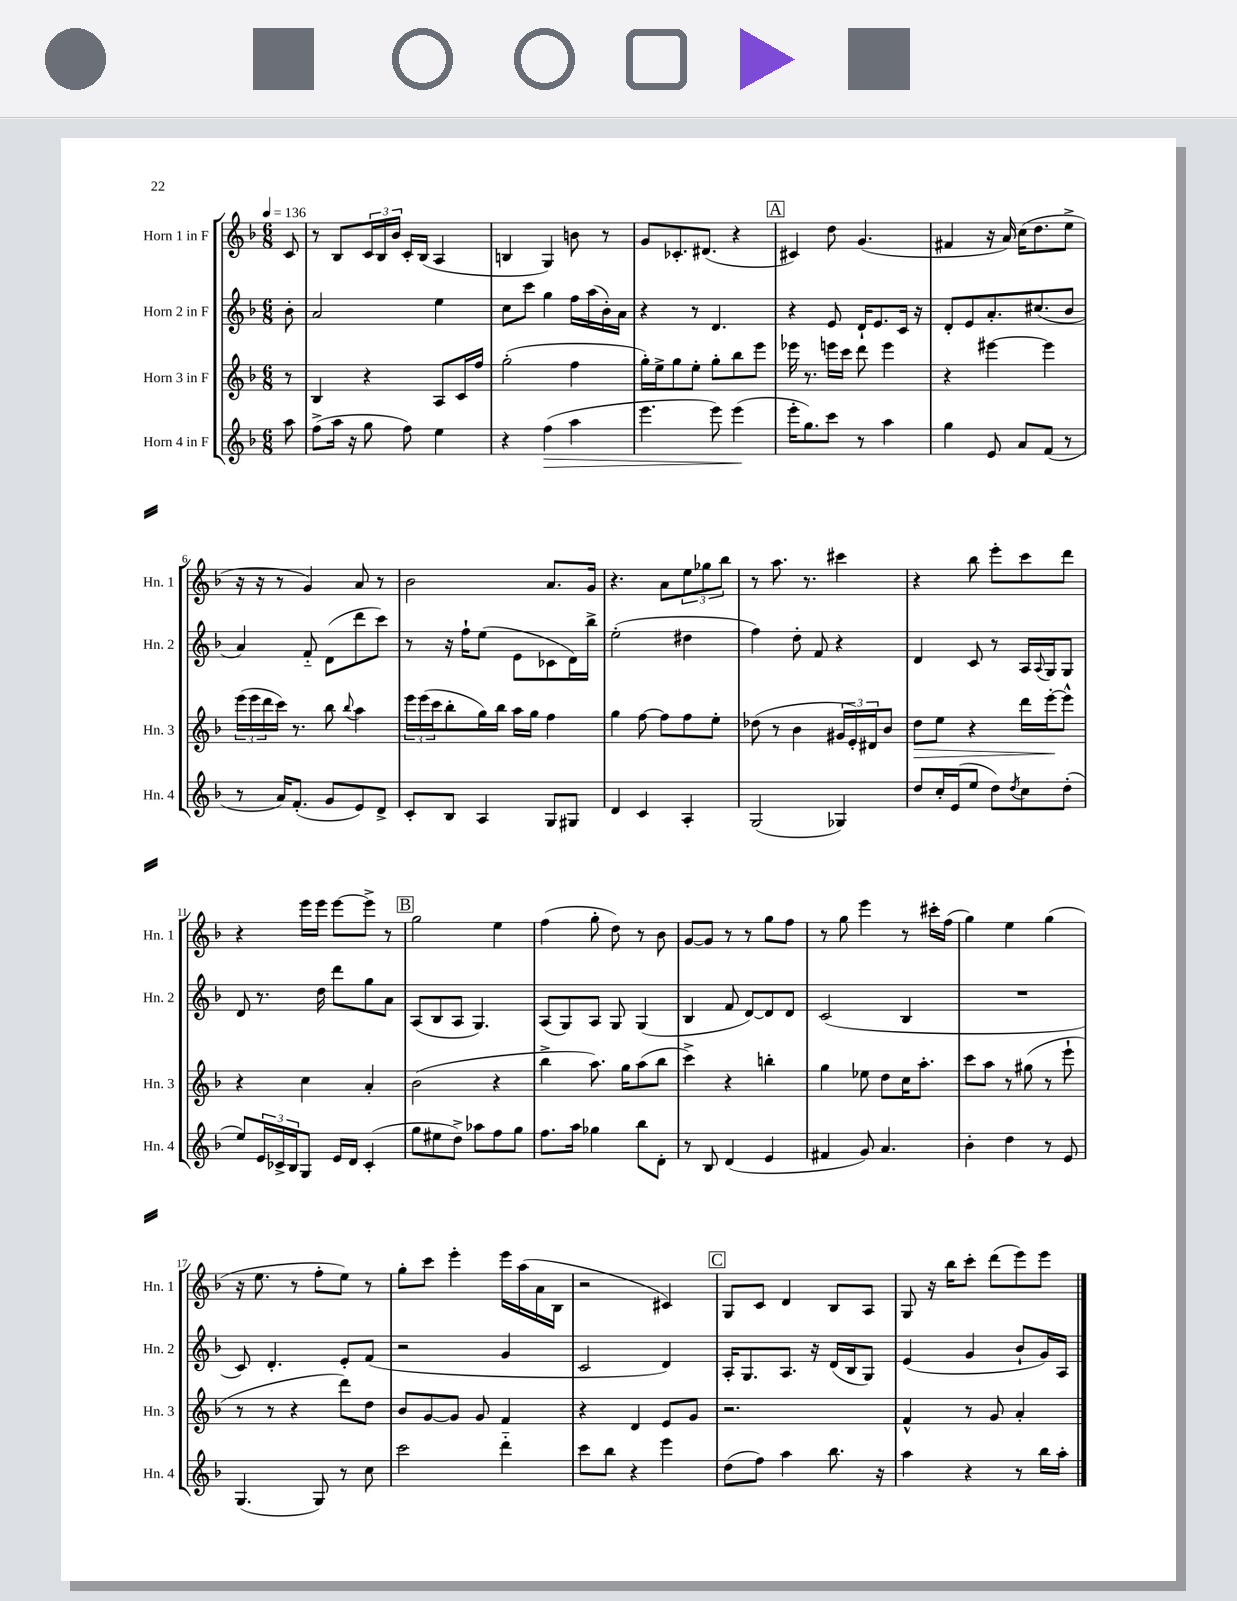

**kern	**kern	**kern	**kern
*staff4	*staff3	*staff2	*staff1
*clefG2	*clefG2	*clefG2	*clefG2
*k[b-]	*k[b-]	*k[b-]	*k[b-]
*M6/8	*M6/8	*M6/8	*M6/8
*MM136	*MM136	*MM136	*MM136
8aa	8r	8b-'	8c
=	=	=	=
(8ff^	4B-	2a	8r
16aa	.	.	8B-
16r	.	.	.
8gg	4r	.	24c
.	.	.	24B-
.	.	.	24b-
8ff)	.	.	16c'
.	.	.	(16B-
4ee	8A	4ee	4A
.	16c	.	.
.	16ff	.	.
=	=	=	=
4r	(2gg'	8cc	4B
.	.	8ccc	.
(4ff	.	4gg	4G)
4aa	4ff	16ff	8b
.	.	(16aa	.
.	.	16b-')	8r
.	.	16a	.
=	=	=	=
4.eee	16gg')	4r	8g
.	16ee^	.	.
.	8gg	.	8.c-'
.	8ee'	8r	.
.	.	.	(8.d#
8eee)	8gg'	4.d	.
(4eee	8bb-	.	4r
.	8eee	.	.
=	=	=	=
16eee'	16eee-	4r	4c#)
8.gg)	8.r	.	.
8ccc	16eee	8e	8dd
.	16ccc	.	.
8r	8ddd	16d`	(4.g
.	.	8.e	.
4aa	4eee	.	.
.	.	16c	.
.	.	16r	.
=	=	=	=
4gg	4r	8d'	4f#
.	.	8e	.
8e	[4eee#	8.a'	16r
.	.	.	16a)
8a	.	.	(16cc
.	.	(8.cc#	8.dd
(8f	4eee#]	.	.
8r	.	8b-	8ee^
=	=	=	=
8r	(24eee	4a)	16r
.	24eee	.	.
.	.	.	16r
.	24ddd	.	.
16a)	16ccc)	.	8r
(8.f'	8.r	.	.
.	.	8f'~	4g)
8g	8bb-	(8d	.
.	8qqbb-	.	.
8e)	4aa	8ddd	8a
8d^	.	8ccc)	8r
=	=	=	=
8c'	24eee	8r	2b-
.	(24eee	.	.
.	24ccc	.	.
8B-	8bb-'	16r	.
.	.	16ff`	.
4A	16gg)	(8ee	.
.	16bb-	.	.
.	16aa	8e	.
.	16gg	.	.
8G	4ff	8c-	8.a
8G#	.	16d)	.
.	.	16bb-^	16g
=	=	=	=
4d	4gg	(2ee'	4.r
4c	[8ff	.	.
.	8ff]	.	8a
4A'	8ff	4dd#	12ee
.	.	.	12gg-
.	8ee'	.	.
.	.	.	12bb-
=	=	=	=
(2G	(8dd-	4ff)	8r
.	8r	.	8.aa
.	4b-	8dd'	.
.	.	.	8.r
.	.	8f	.
4G-)	24g#	4r	4ccc#
.	24e')	.	.
.	24d#	.	.
.	8b-	.	.
=	=	=	=
8dd	8dd	4d	4r
16cc'	8ee	.	.
(16e	.	.	.
8ee	4r	8c	8bb-
8dd)	.	8r	8eee'
8qdd	.	.	.
8cc	16ddd	16A	8ccc
.	.	8qqA	.
.	[16eee'	16G	.
(8dd'	8eee^^]	8G	8ddd
=	=	=	=
8ee)	4r	8d	4r
24e	.	8.r	.
24c-^	.	.	.
24B-	.	.	.
8G	4cc	.	16eee
.	.	16dd	16eee
16e	.	8ddd	[8eee
16d	.	.	.
(4c-'	4a'	8gg	8eee^]
.	.	8a	8r
=	=	=	=
8gg	(2b-	(8A	2gg
8ee#	.	8B-	.
8dd^)	.	8A	.
8aa-	.	4.G)	.
8ff	4r	.	4ee
8gg	.	.	.
=	=	=	=
8.ff	4bb-^	(8A	(4ff
.	.	8G)	.
16aa	.	.	.
4gg-	8.aa)	8A	8gg'
.	.	8G	8dd)
.	16gg	.	.
8bb-	(8aa	(4G	8r
8d'	8bb-	.	8b-
=	=	=	=
8r	4ccc^)	4B-	[8g
8B-	.	.	8g]
(4d	4r	8f	8r
.	.	[8d)	8r
4e	4bb'	8d]	8gg
.	.	8d	8ff
=	=	=	=
4f#	4gg	(2c	8r
.	.	.	8gg
8g)	8ee-	.	4eee
4.a	8dd	.	.
.	16cc	4B-	8r
.	8.aa'	.	.
.	.	.	16ccc#'
.	.	.	(16ff
=	=	=	=
4b-'	8ccc	2.r	4gg)
.	8aa	.	.
4dd	8r	.	4ee
.	(8gg#	.	.
8r	8r	.	(4gg
8e	8eee`	.	.
=	=	=	=
(4.G	8r	8c)	16r
.	.	.	8.ee
.	8r	4.d'	.
.	4r	.	8r
8G)	.	.	8ff'
8r	8ddd)	8e'	8ee)
8cc	8dd	(8f	8r
=	=	=	=
2ccc	8b-	2r	8gg'
.	[8g	.	8ccc
.	8g]	.	4eee'
.	8g	.	.
4ddd'~	4f	4g	16eee
.	.	.	(16aa
.	.	.	16a
.	.	.	16B-
=	=	=	=
8ccc	4r	2c	2r
8bb-	.	.	.
4r	4d	.	.
4eee	8e	4d)	4c#)
.	8g	.	.
=	=	=	=
(8dd	2.r	16A'	8G
.	.	8.G	.
8ff)	.	.	8c
4aa	.	8.A	4d
.	.	16r	.
8.bb-	.	(16d	8B-
.	.	16B-	.
.	.	8G)	8A
16r	.	.	.
=	=	=	=
4aa	4f^^	(4e	8G
.	.	.	16r
.	.	.	16bb-
4r	8r	4g	8ccc'
.	8g	.	(8ddd
8r	4a'	8b-`	8eee)
16bb-	.	16g)	8eee
16aa'	.	16A	.
==	==	==	==
*-	*-	*-	*-
